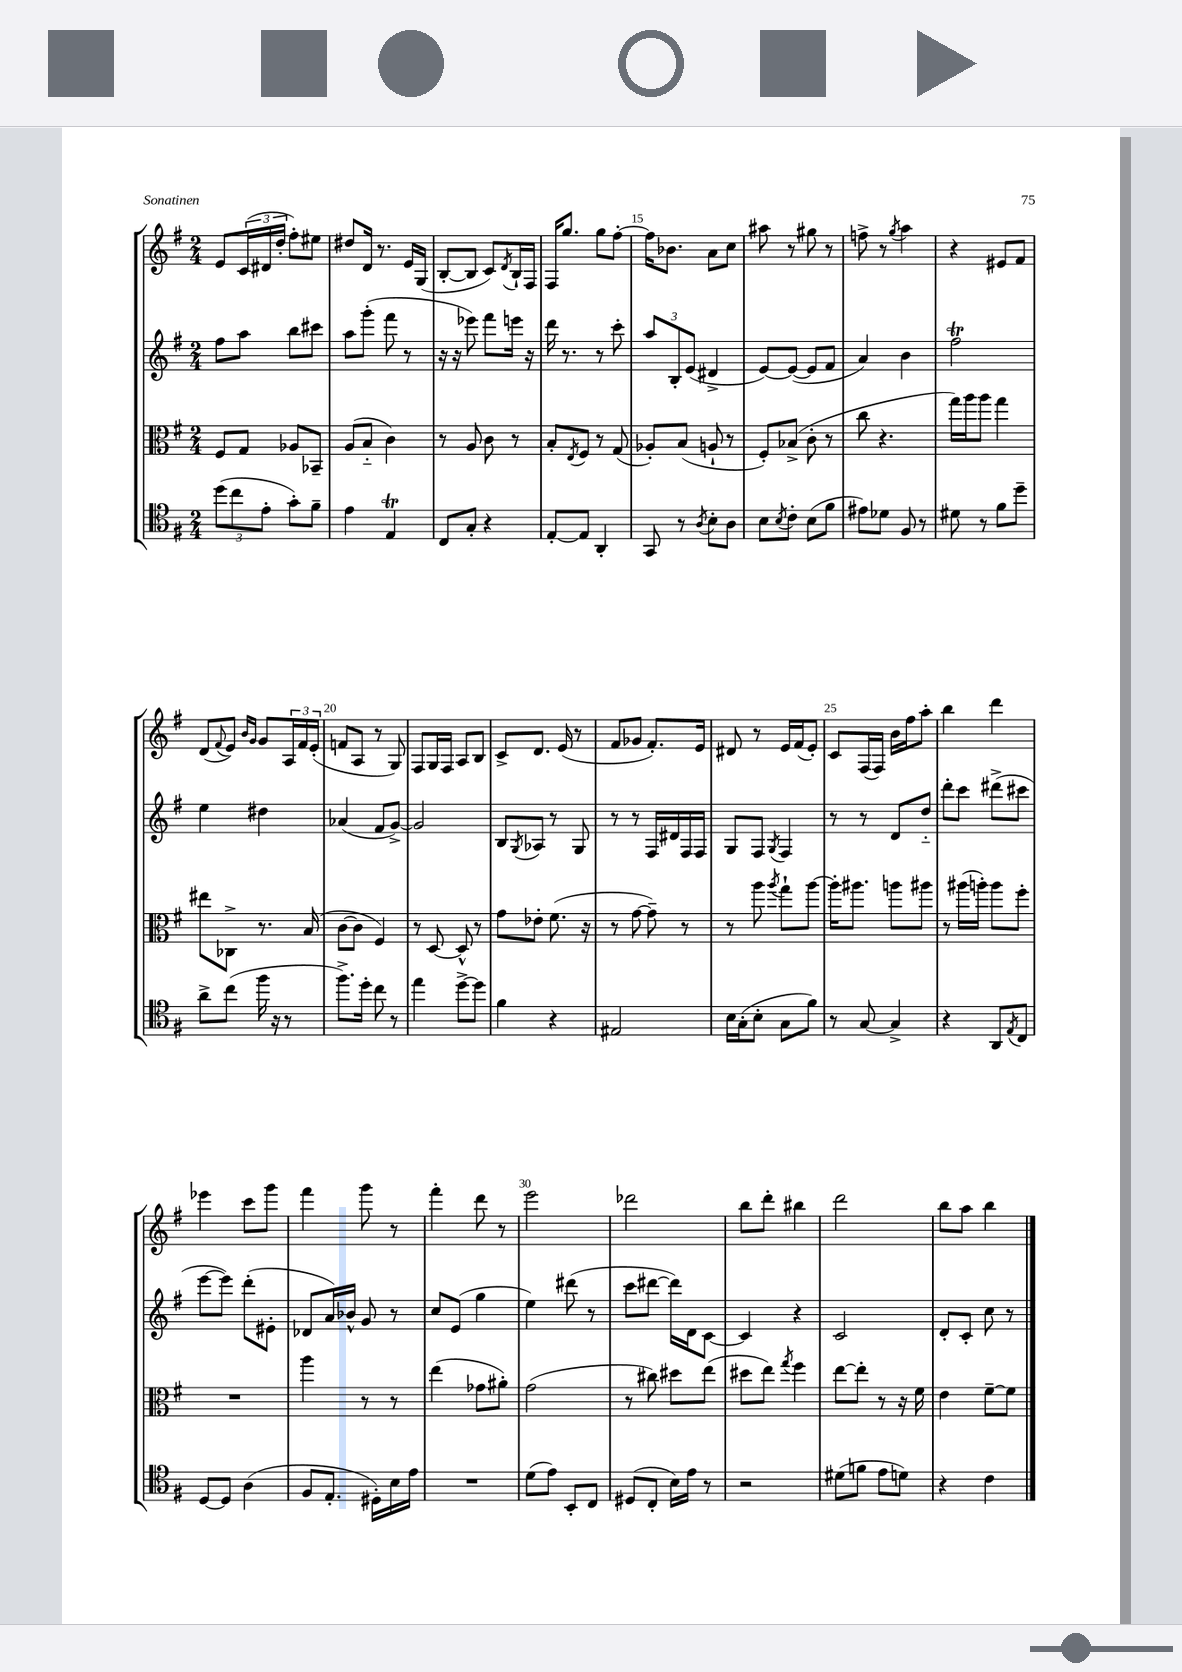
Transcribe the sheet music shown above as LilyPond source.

<<
\new StaffGroup <<
\new Staff = "s0" {
    \clef treble \key g \major \numericTimeSignature \time 2/4
    e'8 \tuplet 3/2 { c'16( dis'16 d''16-. } fis''8-.) eis''8 |
    dis''8 d'16 r8. e'16 g16( |
    b8~-. b8 c'8) \acciaccatura { d'8 } b16-! fis16 |
    fis16 g''8. g''8 fis''8~-. |
    fis''16 bes'8. a'8 c''8 |
    ais''8 r8 gis''8 r8 |
    f''8-> r8 \acciaccatura { g''8 } a''4 |
    r4 eis'8 fis'8 |
    d'8( \appoggiatura { fis'8 } e'8) \grace { b'16 g'16 } g'8 \tuplet 3/2 { a16 fis'16 e'16-.( } |
    f'8 a8 r8 g8) |
    fis8 g16 fis16 a8 b8 |
    c'8-> d'8. e'16( r8 |
    fis'8 ges'8 fis'8.-.) e'16 |
    dis'8 r8 e'16 fis'16( e'8-.) |
    c'8 fis16( fis16) b'16 fis''16 a''8-. |
    b''4 d'''4 |
    ees'''4 c'''8 g'''8 |
    fis'''4 g'''8 r8 |
    fis'''4-. d'''8 r8 |
    e'''2 |
    des'''2 |
    b''8 d'''8-. bis''4 |
    d'''2 |
    b''8 a''8 b''4 \bar "|." |
}
\new Staff = "s1" {
    \clef treble \key g \major \numericTimeSignature \time 2/4
    fis''8 a''8 b''8 cis'''8 |
    a''8 g'''8-.( fis'''8 r8 |
    r16 r16 ees'''8) fis'''8 e'''16 r16 |
    d'''16 r8. r8 c'''8-. |
    \tuplet 3/2 { a''8 b8-. e'8( } dis'4-> |
    e'8~) e'8~( e'8 fis'8 |
    a'4) b'4 |
    fis''2\trill |
    e''4 dis''4 |
    aes'4( fis'8 g'8~->) |
    g'2 |
    b8 \acciaccatura { g8 } aes8 r8 g8 |
    r8 r8 fis16 dis'16 fis16 fis16 |
    g8 fis8 \acciaccatura { g8 } fis4 |
    r8 r8 d'8 d''8-_ |
    d'''8-. c'''8 dis'''8->( cis'''8 |
    e'''8~ e'''8) d'''8-.( eis'8-. |
    des'8 a'16) bes'16-^ g'8 r8 |
    c''8 e'8( g''4 |
    e''4) dis'''8( r8 |
    c'''8 dis'''8~ dis'''16) d'16 c'8~ |
    c'4 r4 |
    c'2 |
    d'8-. c'8-. c''8 r8 \bar "|." |
}
\new Staff = "s2" {
    \clef alto \key g \major \numericTimeSignature \time 2/4
    fis8 g8 aes8 bes,8-- |
    a8( b8-_ c'4) |
    r8 a8 c'8 r8 |
    b8-. \acciaccatura { e8 } fis8 r8 g8( |
    aes8-.) b8( a8-! r8 |
    fis8-.) bes8->( c'8-. r8 |
    c''8 r4. |
    g''16) a''16 a''8 g''4 |
    eis''8 ces8-> r8. b16( |
    c'8~ c'8 fis4) |
    r8 d8~ d8-^ r8 |
    g'8 ees'8-. fis'8.( r16 |
    r8 g'8~ g'8--) r8 |
    r8 a''8 \acciaccatura { a''8 } g''8-! a''8~ |
    a''16-. ais''8. a''8 ais''8 |
    r8 ais''16( a''16-.) a''8 fis''8-. |
    R2 |
    a''4 r8 r8 |
    e''4( ges'8 ais'8-.) |
    g'2( |
    r8 cis''8) dis''8 e''8( |
    dis''8 e''8) \acciaccatura { g''8 } fis''4 |
    e''8~ e''8-. r8 r16 fis'16 |
    e'4 fis'8~-- fis'8 \bar "|." |
}
\new Staff = "s3" {
    \clef tenor \key g \major \numericTimeSignature \time 2/4
    \tuplet 3/2 { d''8( c''8 e'8-. } g'8-.) fis'8-- |
    e'4 e4\trill |
    c8 g8-. r4 |
    e8~-. e8 a,4-. |
    g,8 r8 \acciaccatura { a8 } b8-. a8 |
    b8 \acciaccatura { b8 } c'8-. b8( fis'8 |
    eis'8) des'8 fis8 r8 |
    dis'8 r8 fis'8 d''8-- |
    a'8-> c''8( fis''16 r16 r8 |
    fis''8.->) d''16-. c''8 r8 |
    e''4 d''8~-> d''8 |
    fis'4 r4 |
    eis2 |
    b16 g16-.( b8-. g8 fis'8) |
    r8 g8~ g4-> |
    r4 a,8 \acciaccatura { e8 } c8 |
    d8~ d8 a4( |
    fis8 e8.-. dis16-.) b16 e'16 |
    R2 |
    d'8( e'8) b,8-. c8 |
    dis8( c8-. b16) e'16 r8 |
    r2 |
    dis'8( f'8 e'8 d'8) |
    r4 c'4 \bar "|." |
}
>>
>>
\layout { \context { \Score currentBarNumber = #11 \override BarNumber.break-visibility = ##(#f #t #t) barNumberVisibility = #(every-nth-bar-number-visible 5) } }
